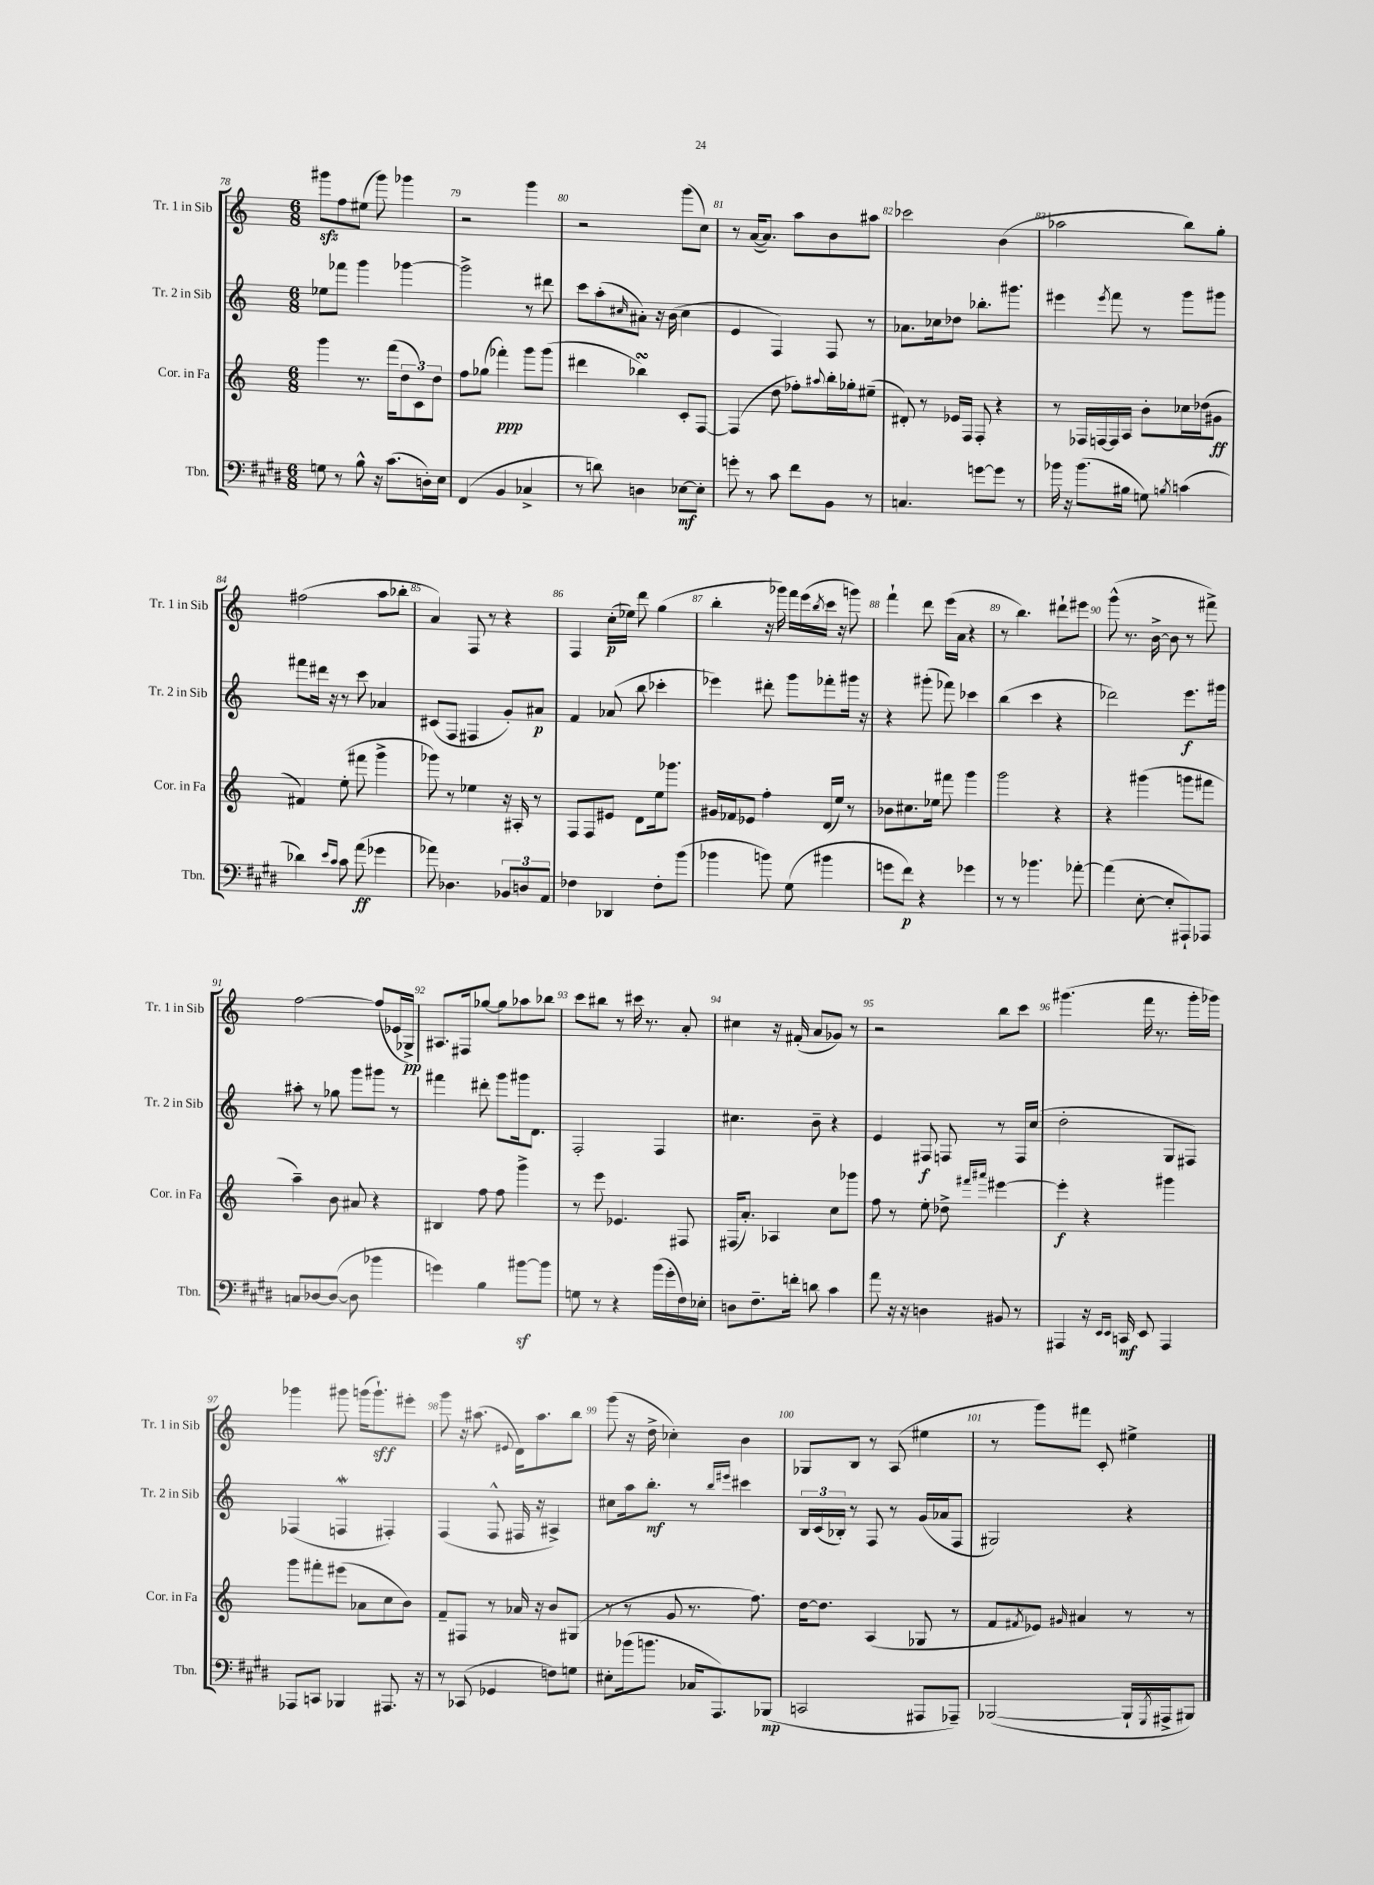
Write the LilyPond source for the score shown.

<<
\new StaffGroup <<
\new Staff = "s0" \with { instrumentName = "Tr. 1 in Sib" shortInstrumentName = "Tr. 1 in Sib" } {
    \clef treble \key c \major \numericTimeSignature \time 6/8
    gis'''8\sfz f''8 eis''8( gis'''8) ges'''4 |
    r2 g'''4 |
    r2 g'''8( c''8) |
    r8 a'16~( a'8.) a''8 b'8 ais''8 |
    ces'''2 b'4( |
    aes''2 b''8) g''8-. |
    fis''2( a''8 bes''8-. |
    a'4) f8 r8 r4 |
    f4 c''16-.\p( ees''16) d'''8 g''4( |
    b''4-. r16 ges'''16) f'''16 e'''16( \acciaccatura { b''8 } c'''16 r16 g'''8) |
    f'''4-! d'''8 e'''16( a'16 r4 |
    r8 b''4.) dis'''8-! eis'''8 |
    g'''8-^( r8. b'16~-> b'8 r8 fis'''8->) |
    f''2~ f''8( ees'16 ges16->\pp) |
    ais8. fis16 ges''8~ ges''8 aes''8 bes''8 |
    c'''8 bis''8 r8 cis'''16 r8. a'8-. |
    cis''4 r16 fis'16-.( a'8 ges'8) r8 |
    r2 b''8 c'''8 |
    gis'''4.( f'''16 r8. gis'''16-. ges'''16) |
    ges'''4 gis'''8 g'''16( g'''8.-!\sff) eis'''8-. |
    g'''8 r16 ais''8.( \appoggiatura { eis'8 } d'16) ais''8. b''8 |
    g'''8( r16 d''16-> ces''4-.) b'4 |
    ges8 b8 r8 a8( eis''4 |
    r8 g'''8) fis'''8 c'8-. eis''4-> \bar "|." |
}
\new Staff = "s1" \with { instrumentName = "Tr. 2 in Sib" shortInstrumentName = "Tr. 2 in Sib" } {
    \clef treble \key c \major \numericTimeSignature \time 6/8
    ees''8 fes'''8 g'''4 ges'''4~ |
    ges'''2-> r8 dis'''8 |
    c'''8 a''8-.( \grace { cis''16 } ais'8-.) r16 b'16( cis''4 |
    e'4 f4) f8 r8 |
    aes'8. ces''16 des''8 bes''8.-. gis'''8. |
    eis'''4 \acciaccatura { eis'''8 } f'''8 r8 g'''8 gis'''8 |
    fis'''8 dis'''16 r16 r8 c'''8 aes'4 |
    cis'8( f8 fis4 g'8-.) ais'8\p |
    f'4 aes'8( b''8 ces'''4-. |
    ees'''4) dis'''8-. g'''8 fes'''8-. gis'''16 r16 |
    r4 gis'''8-.( fes'''8) ces'''4 |
    b''4( c'''4 r4 |
    des'''2) e'''8.\f gis'''16 |
    ais''8-. r8 ges''8 g'''8 gis'''8 r8 |
    fis'''4 dis'''8-. g'''8 gis'''16 d'8. |
    f2-. f4 |
    cis''4. b'8-- r4 |
    e'4 fis8\f f8 r8 f16 c''16( |
    d''2-. g8 fis8) |
    fes4( f4\mordent fis4-.) |
    f4( f8-^ fis16 r16 ais4->) |
    cis''8 a''16 b''8.-.\mf r8 \grace { b''16 eis'''16 } cis'''4 |
    \tuplet 3/2 { b16 c'16( bes16-.) } r8 f8 r8 g'16( aes'16 f8 |
    gis2) r4 \bar "|." |
}
\new Staff = "s2" \with { instrumentName = "Cor. in Fa" shortInstrumentName = "Cor. in Fa" } {
    \clef treble \key c \major \numericTimeSignature \time 6/8
    g'''4 r8. f'''16( \tuplet 3/2 { d''8 c'8) d''8 } |
    f''8 ges''8( fes'''4-.\ppp) g'''8 g'''8( |
    dis'''4 bes''4\turn) c'8-. f8~ |
    f4( d''8 fes''8-.) \appoggiatura { ais''8 } b''16-. ges''16-. eis''8--( |
    dis'8-.) r8 ees'16 f16 f8-. r4 |
    r8 fes16 f16~ f16 a16 b'8-. ces''16 des''16( gis'8\ff |
    fis'4) e''8-.( fis'''8 g'''4-> |
    ges'''8) r8 ees''4 r16 ais16-. r8 |
    f8 f8 eis'8 d'8 e''16 ges'''8. |
    gis'16 fes'16 ees'8 f''4-. d'16( e''16) r8 |
    bes'8 cis''8. ees''16 fis'''8 g'''4 |
    g'''2 r4 |
    r4 gis'''4( g'''8 fis'''8 |
    a''4--) b'8 ais'8 r4 |
    bis4 f''8 f''8 g'''4-> |
    r8 e'''8 ees'4. fis8 |
    fis16( a'8.-.) aes4 c''8 ges'''8 |
    f''8 r8 e''8-. des''8-> \grace { fis'''16 ais'''16 } eis'''4~ |
    eis'''4-.\f r4 gis'''4 |
    g'''8 fis'''8-. eis'''8( aes'8 c''8 b'8) |
    f'8-- fis8 r8 aes'16 r16 b'8 gis8( |
    r8 r8 g'8 r8. f''8.) |
    d''16~ d''8. a4( ges8 r8 |
    f'8 \acciaccatura { fis'8 } ees'8) \grace { gis'16 } ais'4 r8 r8 \bar "|." |
}
\new Staff = "s3" \with { instrumentName = "Tbn." shortInstrumentName = "Tbn." } {
    \clef bass \key e \major \numericTimeSignature \time 6/8
    g8 r8 b8-^ r16 cis'8.( d16-.) e16 |
    fis,4( b,4 ces4-> |
    r8 d'8) d4 ees8~\mf ees8-. |
    g'8-. r8 cis'8 fis'8 b,8 r8 |
    c4. g'8~ g'8 r8 |
    bes'16 r16 bes'8.( bis16 g8) \acciaccatura { b8 } c'4( |
    des'4) \grace { e'16 cis'16 } cis'8 a'8\ff( ges'4 |
    aes'8) des4. \tuplet 3/2 { bes,8 d8 a,8 } |
    fes4 des,4 fes8-. b'8( |
    bes'4 b'8) gis8( bis'4 |
    g'8 fis'8\p) r4 ges'4 |
    r8 r8 bes'4. aes'8~-. |
    aes'4( e8~-. e8-. ais,,8-!) aes,,8 |
    c8 des8~ des8~( des8 bes'4 |
    g'4) b4 bis'8~\sf bis'8 |
    g8 r8 r4 b'16( gis'16-. fis16) ees16-. |
    d8 fis8.-- f'16-. d'8 cis'4 |
    a'8 r16 r16 d4 bis,8 r8 |
    ais,,4 r16 \grace { e,16 e,16 } c,16\mf e,8 ais,,4 |
    aes,,8 c,8 bes,,4 ais,,8. r16 |
    r8 ces,8( ges,4 f8) g8 |
    eis8-. bes'16( b'8. ces16 a,,8.) bes,,8\mp( |
    c,2 ais,,8 aes,,8--) |
    bes,,2~( bes,,16-! \acciaccatura { gis,,8 } ais,,16-> bis,,8) \bar "|." |
}
>>
>>
\layout { \context { \Score currentBarNumber = #78 \override BarNumber.break-visibility = ##(#f #t #t) barNumberVisibility = #all-bar-numbers-visible } }
